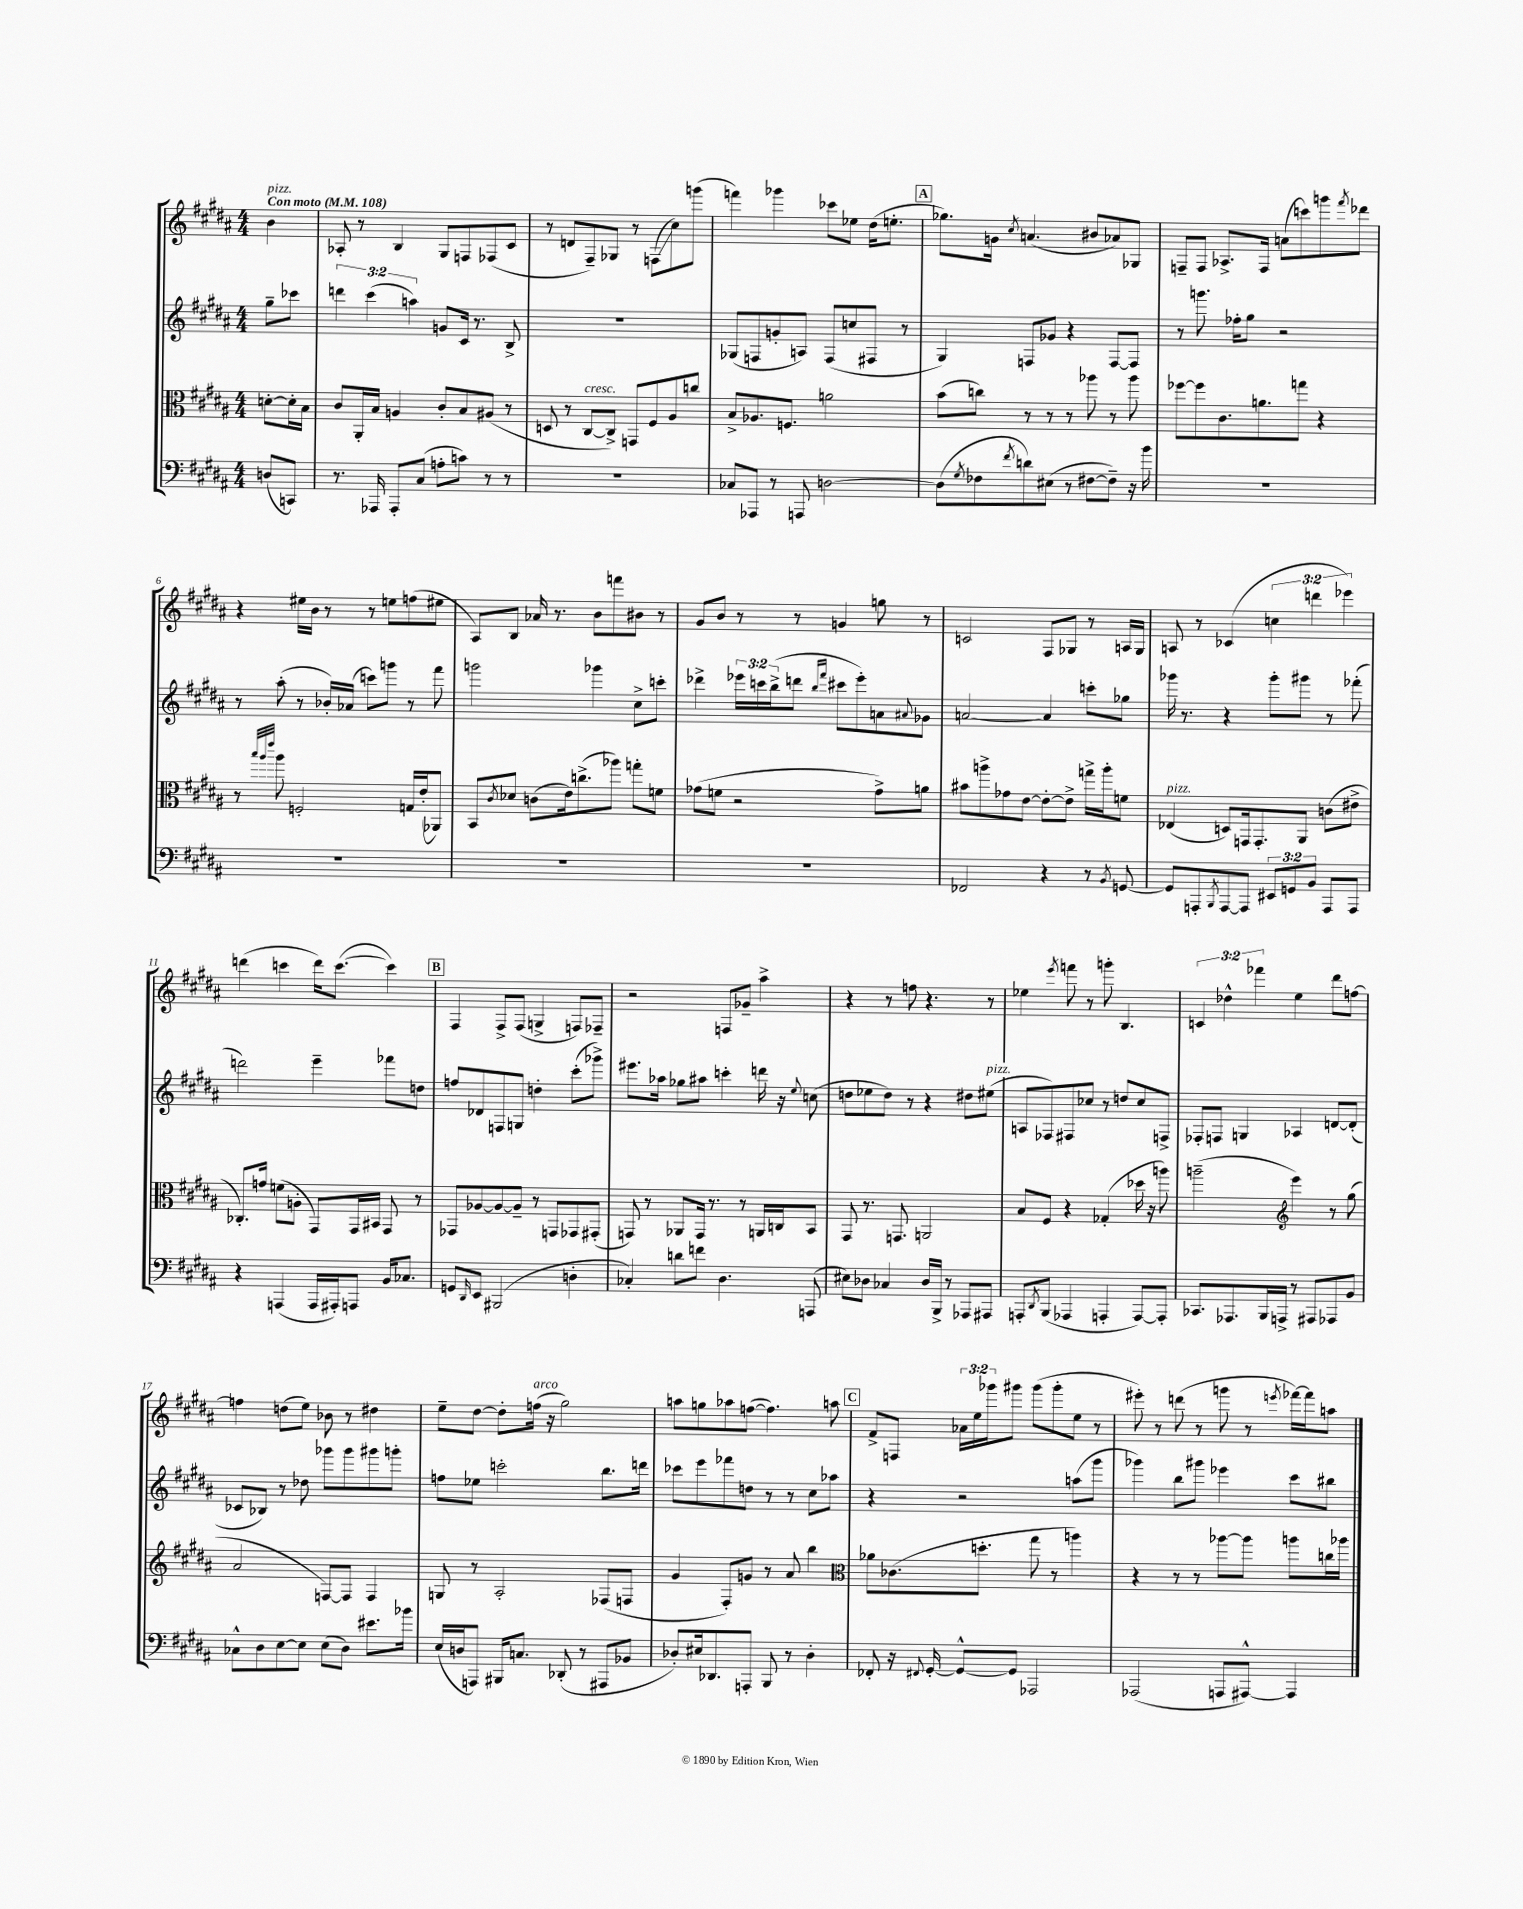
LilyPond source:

<<
\new StaffGroup <<
\new Staff = "s0" {
    \clef treble \key b \major \numericTimeSignature \time 4/4 \override Staff.TupletNumber.text = #tuplet-number::calc-fraction-text \partial 4 \tempo "Con moto" 4 = 108
    b'4^\markup { \italic "pizz." } |
    aes8-. r8 b4 gis8 f8 fes8( cis'8 |
    r8 d'8 fis8--) ges8 r8 f8\glissando( cis''8) g'''8( |
    f'''4) ges'''4 ces'''8 ees''8 dis''16( e''8.-. |
    \mark \markup { \box "A" } ges''8.) g'16 \acciaccatura { cis''8 } a'4.( bis'8 aes'8) ges8 |
    f8-- f8 aes8.-> f16 a'8( c'''8) g'''8 \acciaccatura { fis'''8 } des'''8 |
    r4 eis''16 b'16 r8 r8 e''8 f''8( eis''8 |
    ais8) b8 aes'16 r8. b'8 f'''8 bis'8 r8 |
    gis'8 b'8 r8 r8 g'4 g''8 r8 |
    c'2 fis8 ges8 r8 a16 ges16 |
    a8 r8 ces'4( \tuplet 3/2 { c''4 d'''4 ees'''4) } |
    d'''4( c'''4 d'''16) c'''8.~( c'''4) |
    \mark \markup { \box "B" } fis4 fis8-> fis8( g4-> f8) fes8-- |
    r2 f8 ges'8-- ais''4-> |
    r4 r8 f''8 r4. r8 |
    ees''4 \acciaccatura { e'''8 } f'''8 r8 g'''8-. b4. |
    \tuplet 3/2 { c'4 des''4-^ fes'''4 } e''4 dis'''8 f''8~ |
    f''4 d''8( e''8) bes'8 r8 dis''4 |
    e''8-- dis''8~ dis''8-. f''16^\markup { \italic "arco" }( r16 gis''2) |
    a''8 g''8 aes''8 f''8~( f''4.) a''8 |
    \mark \markup { \box "C" } fis'8-> f8 \tuplet 3/2 { aes'16 e''16 ges'''16 } gis'''8 gis'''8( gis'''8-. e''8 r8 |
    eis'''8-.) r8 d'''8( r8 g'''8 r8 \acciaccatura { e'''8 } fes'''16~) fes'''16 a''8 \bar "|." |
}
\new Staff = "s1" {
    \clef treble \key b \major \numericTimeSignature \time 4/4 \override Staff.TupletNumber.text = #tuplet-number::calc-fraction-text \partial 4
    gis''8-- ces'''8 |
    \tuplet 3/2 { d'''4 cis'''4( a''4) } g'8 cis'16 r8. b8-> |
    R1 |
    ges8( f8 g'8-. a8) f8( c''8 fis8 r8 |
    \mark \markup { \box "A" } gis4) f8 ges'8 r4 f8~ f8 |
    r8 g'''8. fes''16-. gis''8 r2 |
    r8 ais''8-.( r8 bes'16-.) aes'16( c'''8) g'''8 r8 fis'''8 |
    g'''2 ges'''4 cis''8-> c'''8-. |
    des'''4-> \tuplet 3/2 { ees'''16 c'''16 b''16->( } d'''8 \grace { b''16 fis'''16 } cis'''8 ees'''8-.) a'8 \appoggiatura { ais'8 } ges'8 |
    a'2~ a'4 c'''8-. ges''8 |
    ges'''16 r8. r4 ges'''8-. gis'''8 r8 fes'''8-.( |
    d'''2) e'''4-- fes'''8 d''8 |
    \mark \markup { \box "B" } f''8 des'8 f8 g8 d''4-. cis'''8-.( ges'''8->) |
    eis'''8. aes''16 ges''8 ais''8 c'''4-. d'''16 r16 \appoggiatura { e''8 } c''8( |
    d''8 ees''8 d''8) r8 r4 dis''8 eis''8^\markup { \italic "pizz." }( |
    a8 fes8) fis8 ces''8 r8 d''8 ces''8 f8-> |
    fes8-. f8 g4 aes4 d'8~ d'8-.( |
    ces'8 bes8) r8 des''8 ges'''8 ges'''8 gis'''8 g'''8-. |
    f''8 ees''8 c'''2-. b''8. d'''16 |
    ces'''8 e'''8 fes'''8 d''8 r8 r8 cis''8 aes''8 |
    \mark \markup { \box "C" } r4 r2 a''8( gis'''8 |
    ges'''4) b''8 gis'''8 ees'''4 cis'''8 bis''8 \bar "|." |
}
\new Staff = "s2" {
    \clef alto \key b \major \numericTimeSignature \time 4/4 \partial 4
    d'8~-. d'16-. b16 |
    cis'8 ais,16-. b16 a4 cis'8-. b8 ais8( r8 |
    d8 r8 cis8~^\markup { \italic "cresc." } cis8->) g,8 fis8 ais8 c''8 |
    b8-> aes8. f8. a'2 |
    \mark \markup { \box "A" } b'8( c''8) r8 r8 r8 aes''8 r8 aes''8 |
    fes''8~ fes''8 cis'8. a'8. g''8 r4 |
    r8 \grace { b''32 ais''32 e'''32 } ais''8 f2-. g16 e'16-.( aes,8) |
    b,8 \acciaccatura { cis'8 } des'8 c'8( e'16) c''8.->( aes''8) g''8-. f'8 |
    ges'8( f'8 r2 ges'8->) a'8 |
    bis'8 a''8-> ges'8 e'8~ e'8~-. e'8-> g''16-> a''16-. f'8 |
    ees4^\markup { \italic "pizz." }( d8) g,16 g,8.-. ais,8 c'8( eis'8-> |
    ces8.-.) g'16 f'8( a8-. gis,8) gis,16 bis,16 gis,8 r8 |
    \mark \markup { \box "B" } ges,8 aes8~ aes8~ aes8-- r8 g,8 ges,8 gis,8-.( |
    g,8) r8 aes,8 g,16 r8. r8 a,16 c16 b,8 |
    gis,8 r8. g,8. a,2 |
    b8 fis8 r4 ges4-.( des''16 r16 a''8) |
    a''2--( \clef treble e'''4) r8 gis''8( |
    ais'2 f8~) f8 f4 |
    g8 r8 ais2-. fes8( f8 |
    gis'4 fis8-.) g'8 r8 ais'8 b''4 |
    \mark \markup { \box "C" } \clef alto aes'8 ces'8.( d''8.-. gis''8 r8 a''4) |
    r4 r8 r8 aes''8~ aes''8 a''8 c''16 aes''16 \bar "|." |
}
\new Staff = "s3" {
    \clef bass \key b \major \numericTimeSignature \time 4/4 \override Staff.TupletNumber.text = #tuplet-number::calc-fraction-text \partial 4
    d8( c,8) |
    r8. aes,,16 aes,,8-. cis8( a8-. c'8) r8 r8 |
    R1 |
    ces8 aes,,8 r8 a,,8 d2~ |
    \mark \markup { \box "A" } d8( \acciaccatura { gis8 } fes8 \acciaccatura { fis'8 } d'8) eis8( r8 fis8~ fis8--) r16 b'16 |
    R1 |
    R1 |
    R1 |
    R1 |
    fes,2 r4 r8 \acciaccatura { b,8 } g,8~ |
    g,8 a,,8-. \acciaccatura { b,,8 } a,,8~ a,,8 \tuplet 3/2 { eis,8 g,8 b,8 } a,,8 a,,8 |
    r4 a,,4( a,,16 ais,,16-.) a,,8 b,16 ces8. |
    \mark \markup { \box "B" } g,8 \grace { dis,16 } e,8 bis,,2( d4-. |
    ces4-.) d'8 f'8 dis4. a,,8( |
    eis8) des8 ces4 des16 b,,16-> r8 aes,,8 ais,,8 |
    a,,8-. \acciaccatura { dis,8 } b,,8( aes,,4 a,,4-. a,,8~) a,,8-. |
    ces,8. aes,,8. b,,16 a,,16-> r8 ais,,8 aes,,8 b,8 |
    ces8-^ dis8 e8~ e8 e8( dis8) eis'8. bes'16 |
    e16( d16 a,,8) bis,,16 c8. des,8-.( r8 ais,,8 bes,8 |
    des8-.) eis16 des,8. a,,8-. b,,8 r8 des4-. |
    \mark \markup { \box "C" } fes,8-. r16 \appoggiatura { fis,8 } gis,16~-. gis,8~-^ gis,8 aes,,2 |
    aes,,2( a,,8 ais,,8~-^) ais,,4 \bar "|." |
}
>>
>>
